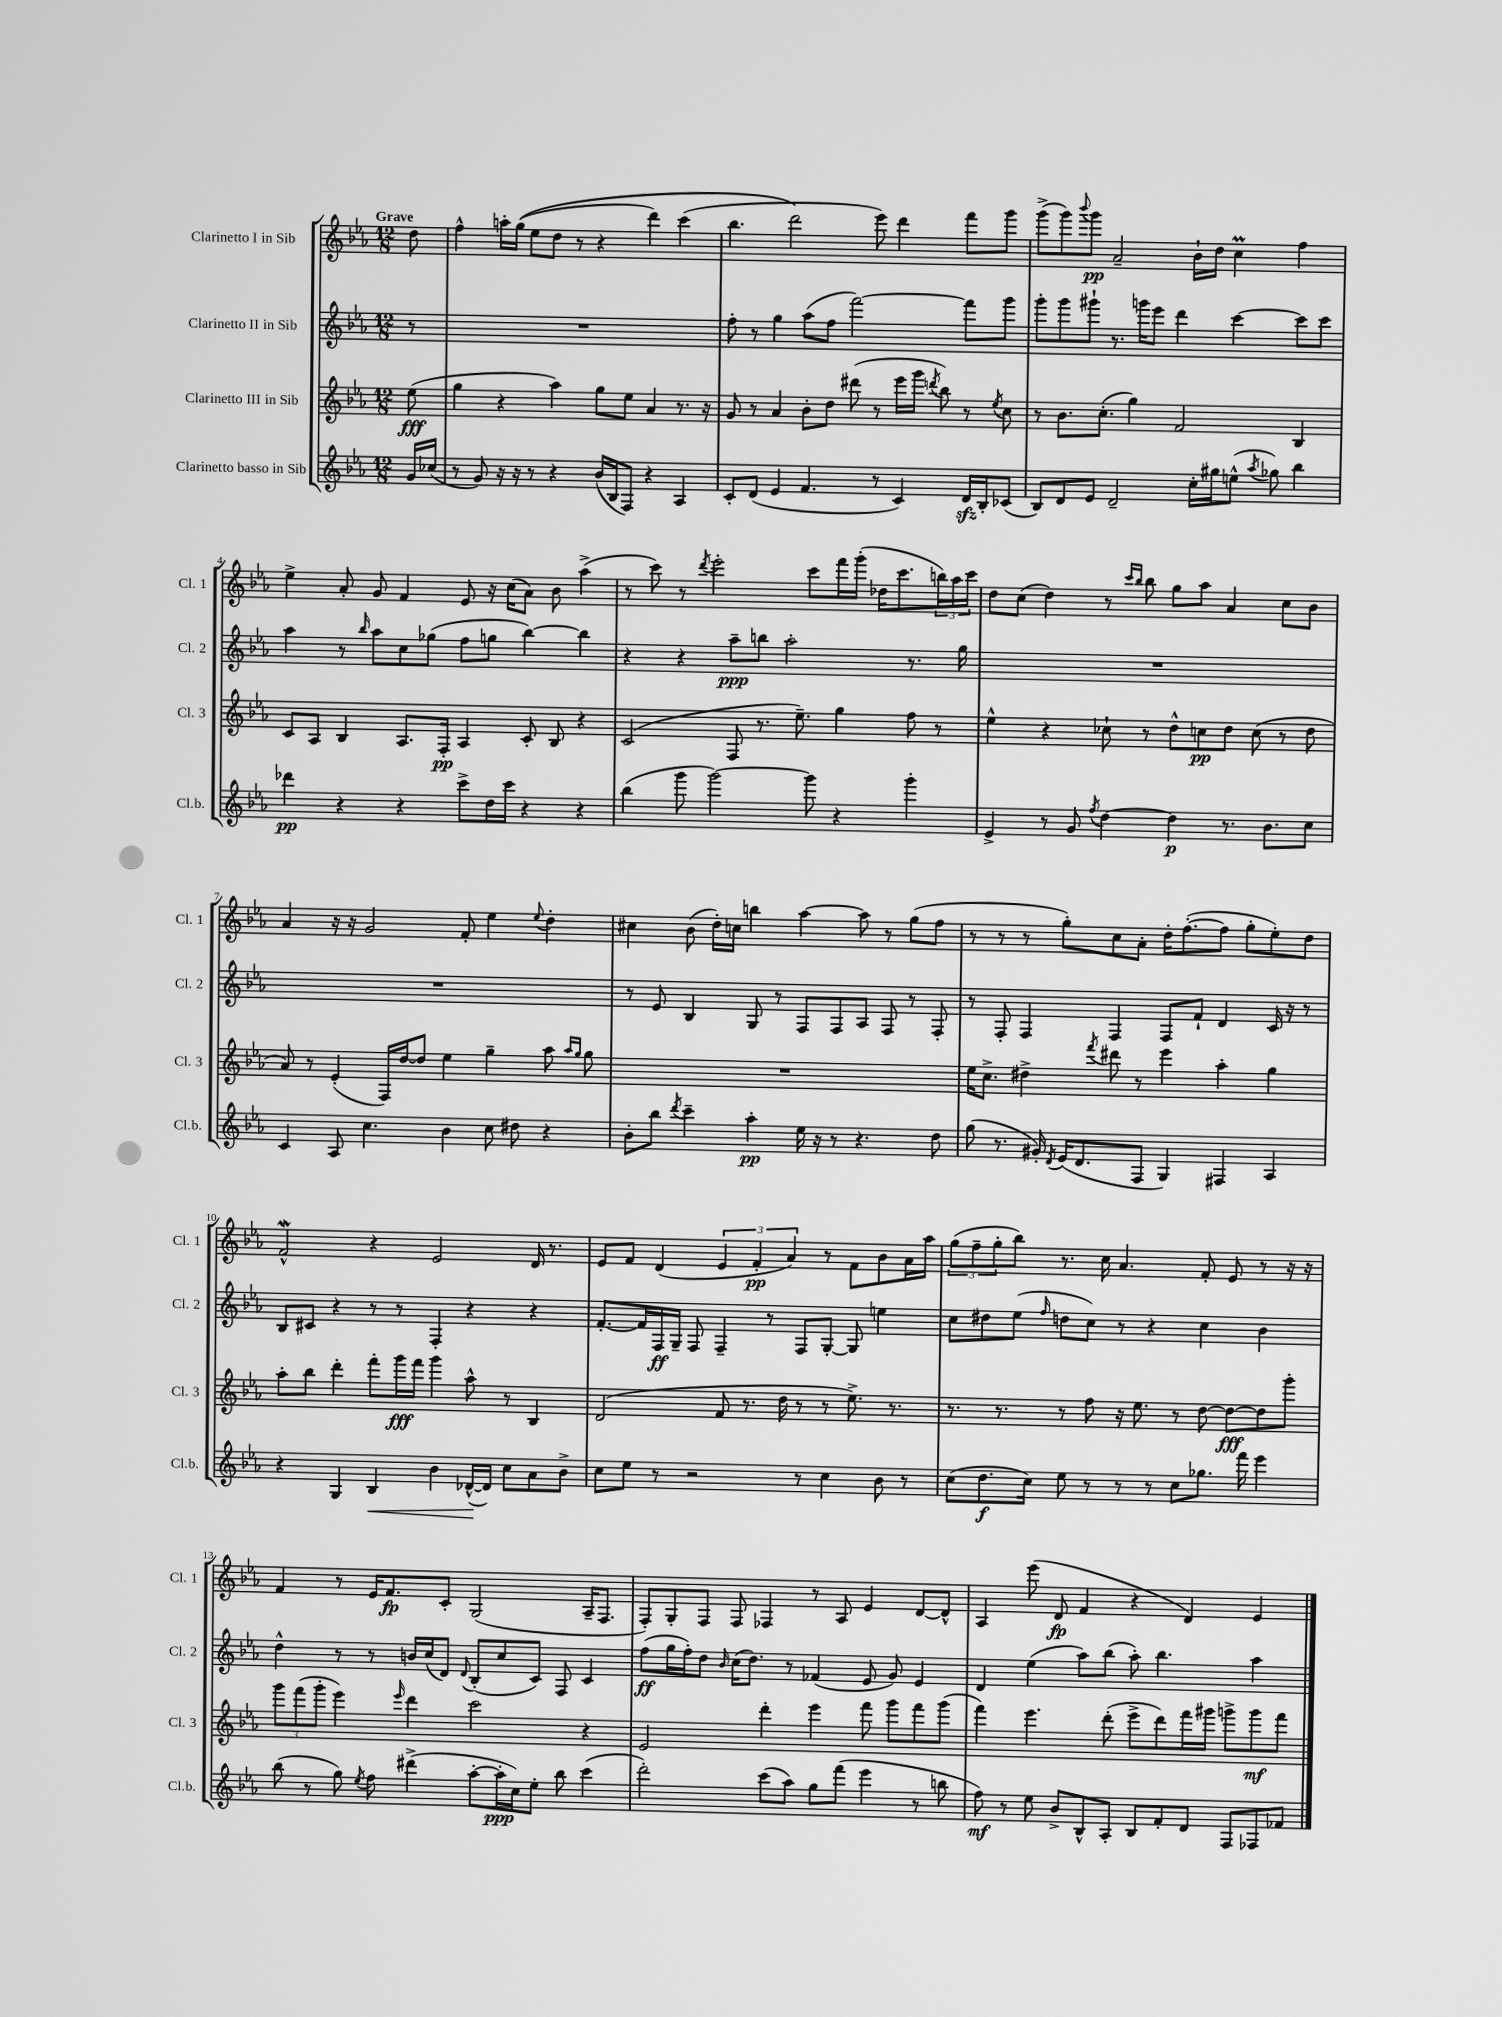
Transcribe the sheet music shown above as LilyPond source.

<<
\new StaffGroup <<
\new Staff = "s0" \with { instrumentName = "Clarinetto I in Sib" shortInstrumentName = "Cl. 1" } {
    \clef treble \key ees \major \numericTimeSignature \time 12/8 \partial 8 \tempo "Grave"
    d''8 |
    f''4-^ a''16-. g''16(\( ees''8 d''8 r8 r4 d'''4) c'''4( |
    bes''4. d'''2\) ees'''8) d'''4 f'''8 g'''8 |
    g'''8->( g'''8) \appoggiatura { bes'''8 } g'''8\pp aes'2-- bes'16-! d''16 c''4\prall f''4 |
    ees''4-> aes'8-. g'8 f'4 ees'8 r16 c''16( aes'8) bes'8 aes''4->( |
    r8 c'''8) r8 \acciaccatura { d'''8 } ees'''2-. c'''8 f'''16 g'''16-.( des''16 c'''8. \tuplet 3/2 { b''16) aes''16 c'''16 } |
    d''8 c''8( d''4) r8 \grace { c'''16 bes''16 } bes''8 g''8 aes''8 aes'4 c''8 bes'8 |
    aes'4 r16 r16 g'2 f'8-. ees''4 \appoggiatura { ees''8 } d''4-. |
    cis''4 bes'8( d''16-.) c''16 b''4 aes''4~ aes''8 r8 g''8( f''8 |
    r8 r8 r8 g''8-.) c''8 aes'8-. d''16-. f''8.~-.( f''8 g''8-. ees''8-.) d''8 |
    f'2-^\mordent r4 ees'2 d'16 r8. |
    ees'8 f'8 d'4( \tuplet 3/2 { ees'4 f'4-.\pp aes'4) } r8 f'8 bes'8 aes'16 aes''16 |
    \tuplet 3/2 { g''8( f''8-- g''8-. } bes''8) r8. c''16 aes'4. f'8-. ees'8 r8 r16 r16 |
    f'4 r8 ees'16 f'8.\fp c'8-. g2( aes16-- f8. |
    f8-.) g8-. f8 f8 fes4 r8 aes8 ees'4 d'8~ d'8-^ |
    aes4 ees'''8( d'8\fp f'4 r4 d'4) ees'4 \bar "|." |
}
\new Staff = "s1" \with { instrumentName = "Clarinetto II in Sib" shortInstrumentName = "Cl. 2" } {
    \clef treble \key ees \major \numericTimeSignature \time 12/8 \partial 8
    r8 |
    R1. |
    f''8-. r8 g''4 aes''8( f''8 f'''2~) f'''8 g'''8 |
    g'''8-. g'''8 gis'''8-! r8. g'''16 ees'''8 d'''4 c'''4~ c'''8 c'''8 |
    aes''4 r8 \grace { bes''16 } aes''8 c''8 ges''8( f''8 g''8 bes''4~) bes''4 |
    r4 r4 aes''8--\ppp b''8 aes''2-. r8. g''16 |
    R1. |
    R1. |
    r8 ees'8 bes4 g8 r8 f8 f8 aes8 f8 r8 f8-. |
    r8 f8-. f4 f4 f8 f'8-! d'4 c'16 r16 r8 |
    bes8 cis'8 r4 r8 r8 f4-. r4 r4 |
    f'8.~-. f'16 f16\ff g16-- f8 f4-- r8 f8 g8~-. g8 e''4 |
    c''8 dis''8 ees''8( \grace { f''16 } d''8 c''8) r8 r4 c''4 bes'4 |
    d''4-^ r8 r8 b'16 c''16( d'8) \appoggiatura { d'8 } bes8-.( c''8 c'8) f8 c'4 |
    f''8\ff( g''16 f''16-.) d''8 \grace { bes'16 } c''16( d''8.) r8 fes'4( ees'8 g'8) ees'4 |
    d'4 ees''4( aes''8) bes''8( aes''8-.) bes''4. aes''4 \bar "|." |
}
\new Staff = "s2" \with { instrumentName = "Clarinetto III in Sib" shortInstrumentName = "Cl. 3" } {
    \clef treble \key ees \major \numericTimeSignature \time 12/8 \partial 8
    ees''8\fff( |
    g''4 r4 aes''4) g''8 ees''8 aes'4 r8. r16 |
    g'8 r8 aes'4 bes'8-. d''8 dis'''8( r8 ees'''16 g'''16 \acciaccatura { d'''8 } bes''8) r8 \acciaccatura { ees''8 } c''8 |
    r8 bes'8. c''8.-.( g''4) f'2 bes4 |
    c'8 aes8 bes4 aes8. f16-.\pp aes4 c'8-. bes8 r4 |
    c'2( f8 r8. ees''8.--) g''4 f''8 r8 |
    ees''4-^ r4 ces''8-! r8 d''8-^ c''8\pp d''8 c''8( r8 d''8 |
    aes'8) r8 ees'4-.( f16) d''16~ d''8 ees''4 g''4-- aes''8 \grace { aes''16 g''16 } g''8 |
    R1. |
    ees''16 c''8.-> dis''4-> \acciaccatura { f'''8 } dis'''8 r8 ees'''4 aes''4-. g''4 |
    aes''8-. bes''8 d'''4-. f'''8-. g'''16\fff f'''16 g'''4 aes''8-^ r8 bes4 |
    d'2( f'8 r8. d''16 r8 r8 ees''8.->) r8. |
    r8. r8. r8 f''8 r16 ees''8. r8 d''8~ d''8~\fff d''8 g'''8-. |
    \tuplet 3/2 { g'''8 f'''8( g'''8-. } ees'''4) \grace { ees'''16 } d'''4 c'''2 r4 |
    ees'2 d'''4-. ees'''4 f'''8 g'''8 f'''8 g'''8( |
    f'''4) ees'''4. d'''8-.( ees'''8-> d'''8) f'''16 gis'''16 g'''8-> g'''8\mf f'''8 \bar "|." |
}
\new Staff = "s3" \with { instrumentName = "Clarinetto basso in Sib" shortInstrumentName = "Cl.b." } {
    \clef treble \key ees \major \numericTimeSignature \time 12/8 \partial 8
    g'16 ces''16( |
    r8 g'8) r16 r16 r8 r4 bes'16( bes16 f8) r4 aes4 |
    c'8-. d'8( ees'4 f'4. r8 c'4) d'16\sfz bes16-. ces'8( |
    bes8) d'8 ees'8 d'2-- c''16-. gis''16 e''8-^( \acciaccatura { aes''8 } ges''8) bes''4 |
    des'''4\pp r4 r4 c'''8-> d''16 c'''16 r4 r4 |
    bes''4( g'''8 g'''2~) g'''8 r4 g'''4-. |
    ees'4-> r8 g'8 \acciaccatura { f''8 } d''4~ d''4\p r8. bes'8. c''8 |
    c'4 aes8 c''4. bes'4 c''8 dis''8 r4 |
    bes'8-. bes''8 \acciaccatura { d'''8 } c'''4-- aes''4-.\pp ees''16 r16 r8 r4. d''8 |
    g''8( r8. gis'16-.) \acciaccatura { d'8 } ees'16( d'8. f8 g4) fis4 aes4 |
    r4 g4 bes4\< bes'4 des'16~-^\!( des'16) c''8 aes'8 bes'8-> |
    c''8 ees''8 r8 r2 r8 c''4 bes'8 r8 |
    c''8( d''8.\f c''16) ees''8 r8 r8 r8 c''8 ges''8. f'''16 ees'''4 |
    bes''8( r8 g''8) \acciaccatura { ees''8 } f''8 dis'''4->( aes''8~-. aes''16-.\ppp c''16) ees''8-. bes''8 c'''4( |
    d'''2-.) c'''8( aes''8) g''8 f'''8( ees'''4 r8 b''8 |
    f''8\mf) r8 ees''8 bes'8-> bes8-^ aes8-. bes8 f'8-. d'8 f8 fes8 fes'8 \bar "|." |
}
>>
>>
